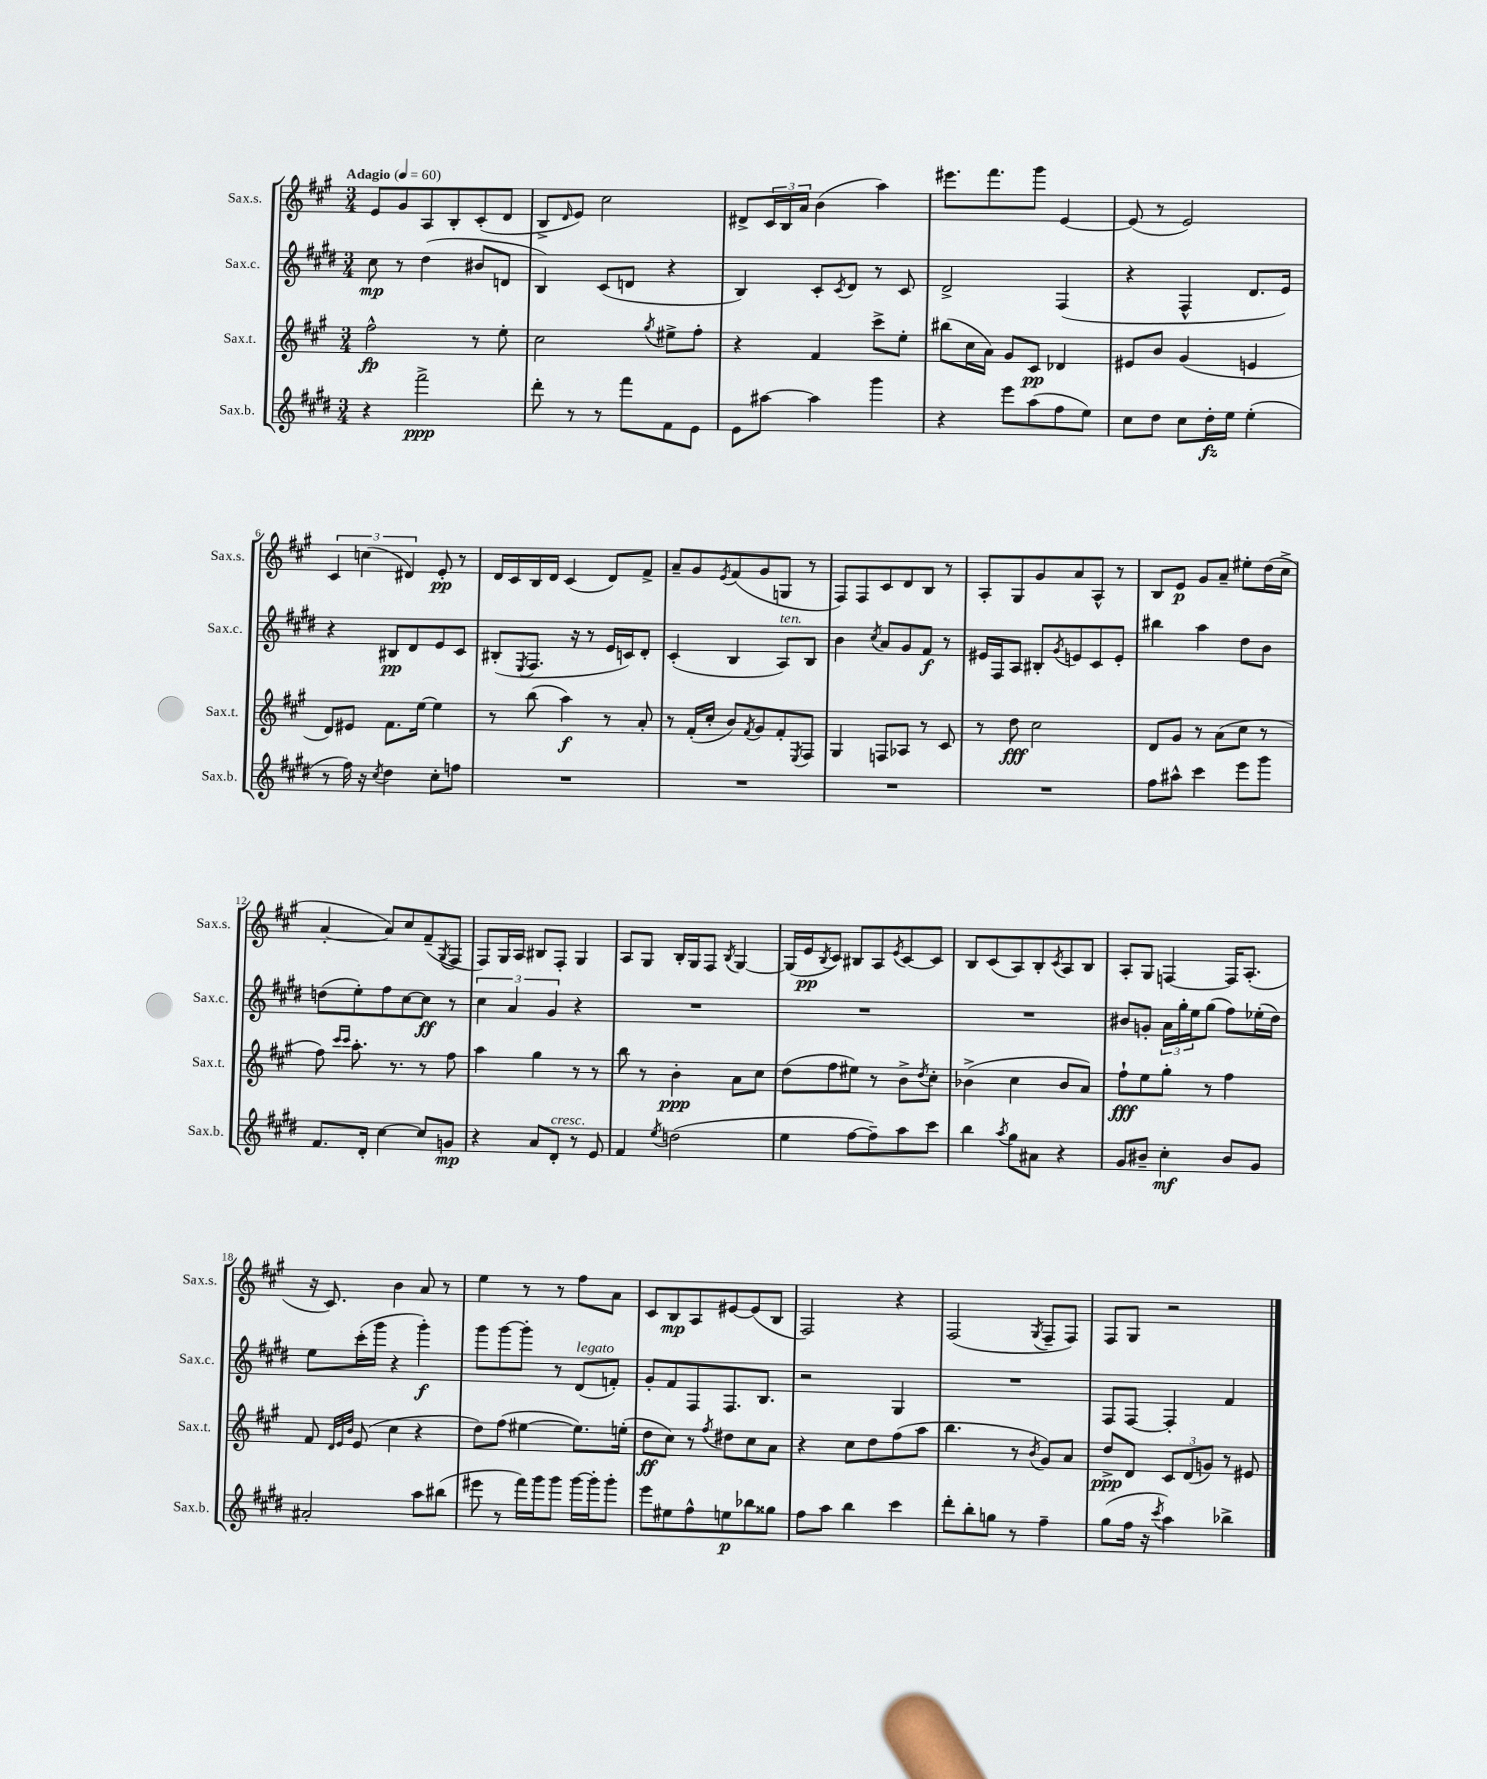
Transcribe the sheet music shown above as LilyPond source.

<<
\new StaffGroup <<
\new Staff = "s0" \with { instrumentName = "Sax.s." shortInstrumentName = "Sax.s." } {
    \clef treble \key a \major \numericTimeSignature \time 3/4 \tempo "Adagio" 4 = 60
    e'8 gis'8 a8 b8-. cis'8-.( d'8 |
    b8-> \grace { d'16 } e'8) cis''2 |
    dis'8-> \tuplet 3/2 { cis'16 b16 a'16 } b'4( a''4) |
    eis'''8. fis'''8. gis'''8 e'4~ |
    e'8( r8 e'2) |
    \tuplet 3/2 { cis'4 c''4( dis'4) } e'8-.\pp r8 |
    d'16 cis'16 b16 d'16 cis'4( d'8) fis'8-> |
    a'8-- gis'8 \acciaccatura { e'8 } fis'8( gis'8 g8 r8 |
    fis8) fis8 cis'8 d'8 b8 r8 |
    a8-. gis8 gis'8 a'8 a8-^ r8 |
    b8 e'8\p gis'8 a'8-- eis''8-. d''16( cis''16-> |
    a'4~-. a'8) cis''8 fis'8--( \acciaccatura { gis8 } fis8 |
    fis8) gis16 a16 bis8 fis8-. gis4 |
    a8 gis8 b16-. gis16 fis8 \acciaccatura { b8 } gis4~ |
    gis16( e'16\pp \acciaccatura { b8 } cis'8) bis8 a8 \acciaccatura { e'8 } cis'8~ cis'8 |
    b8 cis'8( a8) b8-. \acciaccatura { cis'8 } a8 b8 |
    a8-. gis8 f4~ f16 a8.-.( |
    r16 cis'8.) b'4 a'8 r8 |
    e''4 r8 r8 fis''8 a'8 |
    cis'8 b8\mp a8 eis'8~ eis'8( b8 |
    fis2) r4 |
    fis2( \acciaccatura { gis8 } fis8-- fis8) |
    fis8 gis8 r2 \bar "|." |
}
\new Staff = "s1" \with { instrumentName = "Sax.c." shortInstrumentName = "Sax.c." } {
    \clef treble \key e \major \numericTimeSignature \time 3/4
    cis''8\mp r8 dis''4( bis'8 d'8 |
    b4) cis'8( d'8 r4 |
    b4) cis'8-. \acciaccatura { cis'8 } dis'8 r8 cis'8 |
    dis'2-> fis4( |
    r4 fis4-^ dis'8. e'16) |
    r4 bis8\pp dis'8 e'8 cis'8 |
    bis8-.( \acciaccatura { e8 } fis8. r16 r8 e'16 c'16) dis'8-. |
    cis'4-.( b4 a8^\markup { \italic "ten." }) b8 |
    b'4 \acciaccatura { cis''8 } a'8 gis'8 fis'8\f r8 |
    eis'16 fis16 a8 bis8-. \acciaccatura { gis'8 } e'8 cis'8 e'8-. |
    bis''4 a''4 dis''8 b'8 |
    d''8( e''8-.) fis''8 cis''8~ cis''8\ff r8 |
    \tuplet 3/2 { cis''4 a'4 gis'4 } r4 |
    R2. |
    R2. |
    R2. |
    bis'8 g'8-. \tuplet 3/2 { a'16 gis''16-. e''16 } gis''8( fis''8) ees''16-.( dis''16) |
    e''8 cis'''16-.( gis'''16 r4 gis'''4-.\f) |
    gis'''8 gis'''8~ gis'''8-. r8 dis'8^\markup { \italic "legato" }( f'8-.) |
    gis'8-. fis'8 fis8 fis8. b8. |
    r2 gis4 |
    R2. |
    fis8 fis8~ fis4-. fis'4 \bar "|." |
}
\new Staff = "s2" \with { instrumentName = "Sax.t." shortInstrumentName = "Sax.t." } {
    \clef treble \key a \major \numericTimeSignature \time 3/4
    fis''2-^\fp r8 e''8-. |
    cis''2 \acciaccatura { gis''8 } eis''8-> fis''8-. |
    r4 fis'4 cis'''8-> e''8-. |
    bis''8( cis''16 a'16) gis'8 cis'8\pp des'4 |
    eis'8 b'8 gis'4( e'4 |
    d'8) eis'8 fis'8. e''16~ e''4 |
    r8 b''8( a''4\f) r8 a'8-. |
    r8 fis'16-.( cis''16-. b'8) \acciaccatura { fis'8 } gis'8 fis'8-. \acciaccatura { e8 } fis8 |
    gis4 f8 aes8 r8 cis'8 |
    r8 d''8\fff cis''2 |
    d'8 gis'8 r8 a'8( cis''8 r8 |
    fis''8) \grace { cis'''16 cis'''16 } a''8.-. r8. r8 fis''8 |
    a''4 gis''4 r8 r8 |
    b''8 r8 b'4-.\ppp a'8 cis''8 |
    d''8( fis''8 eis''8) r8 b'8-> \acciaccatura { d''8 } cis''8-. |
    bes'4->( cis''4 bes'8 a'8) |
    fis''8-!\fff e''8 gis''8-. r8 fis''4 |
    fis'8 \grace { d'32 e'32 b'32 } e'8( cis''4 r4 |
    d''8) fis''8( eis''4~ eis''8.) e''16-.( |
    d''8\ff cis''8) r8 \acciaccatura { fis''8 } dis''8 cis''8 a'8 |
    r4 cis''8 d''8 fis''8( a''8 |
    b''4. r8 \acciaccatura { b'8 } gis'8) a'8 |
    d''8->\ppp d'8 \tuplet 3/2 { cis'8 d'8( g'8) } r8 eis'8 \bar "|." |
}
\new Staff = "s3" \with { instrumentName = "Sax.b." shortInstrumentName = "Sax.b." } {
    \clef treble \key e \major \numericTimeSignature \time 3/4
    r4 fis'''2->\ppp |
    dis'''8-. r8 r8 fis'''8 fis'8 e'8 |
    e'8 ais''8~ ais''4 gis'''4 |
    r4 e'''8 a''8( fis''8 e''8) |
    cis''8 dis''8 cis''8 dis''16-.\fz e''16 e''4-.( |
    r8 fis''16) r16 \acciaccatura { cis''8 } dis''4 cis''8-. f''8 |
    R2. |
    R2. |
    R2. |
    R2. |
    fis''8 ais''8-^ cis'''4 e'''8 gis'''8 |
    fis'8. dis'16-. cis''4~ cis''8 g'8\mp |
    r4 a'8 dis'8-.^\markup { \italic "cresc." } r8 e'8 |
    fis'4 \acciaccatura { e''8 } d''2( |
    e''4 fis''8~ fis''8--) a''8 cis'''8 |
    b''4 \acciaccatura { a''8 } gis''8 ais'8 r4 |
    gis'8 bis'8-- cis''4-.\mf bis'8 gis'8 |
    ais'2-. a''8 bis''8( |
    eis'''8 r8 fis'''16) gis'''16 gis'''8 gis'''16~ gis'''16-. gis'''8-. |
    e'''8 eis''8 fis''8-^ e''8\p bes''8 gisis''8 |
    fis''8 a''8 b''4 cis'''4 |
    dis'''8-. b''8-. g''8 r8 fis''4-- |
    gis''8( fis''16 r16 \acciaccatura { cis'''8 } a''4) bes''4-> \bar "|." |
}
>>
>>
